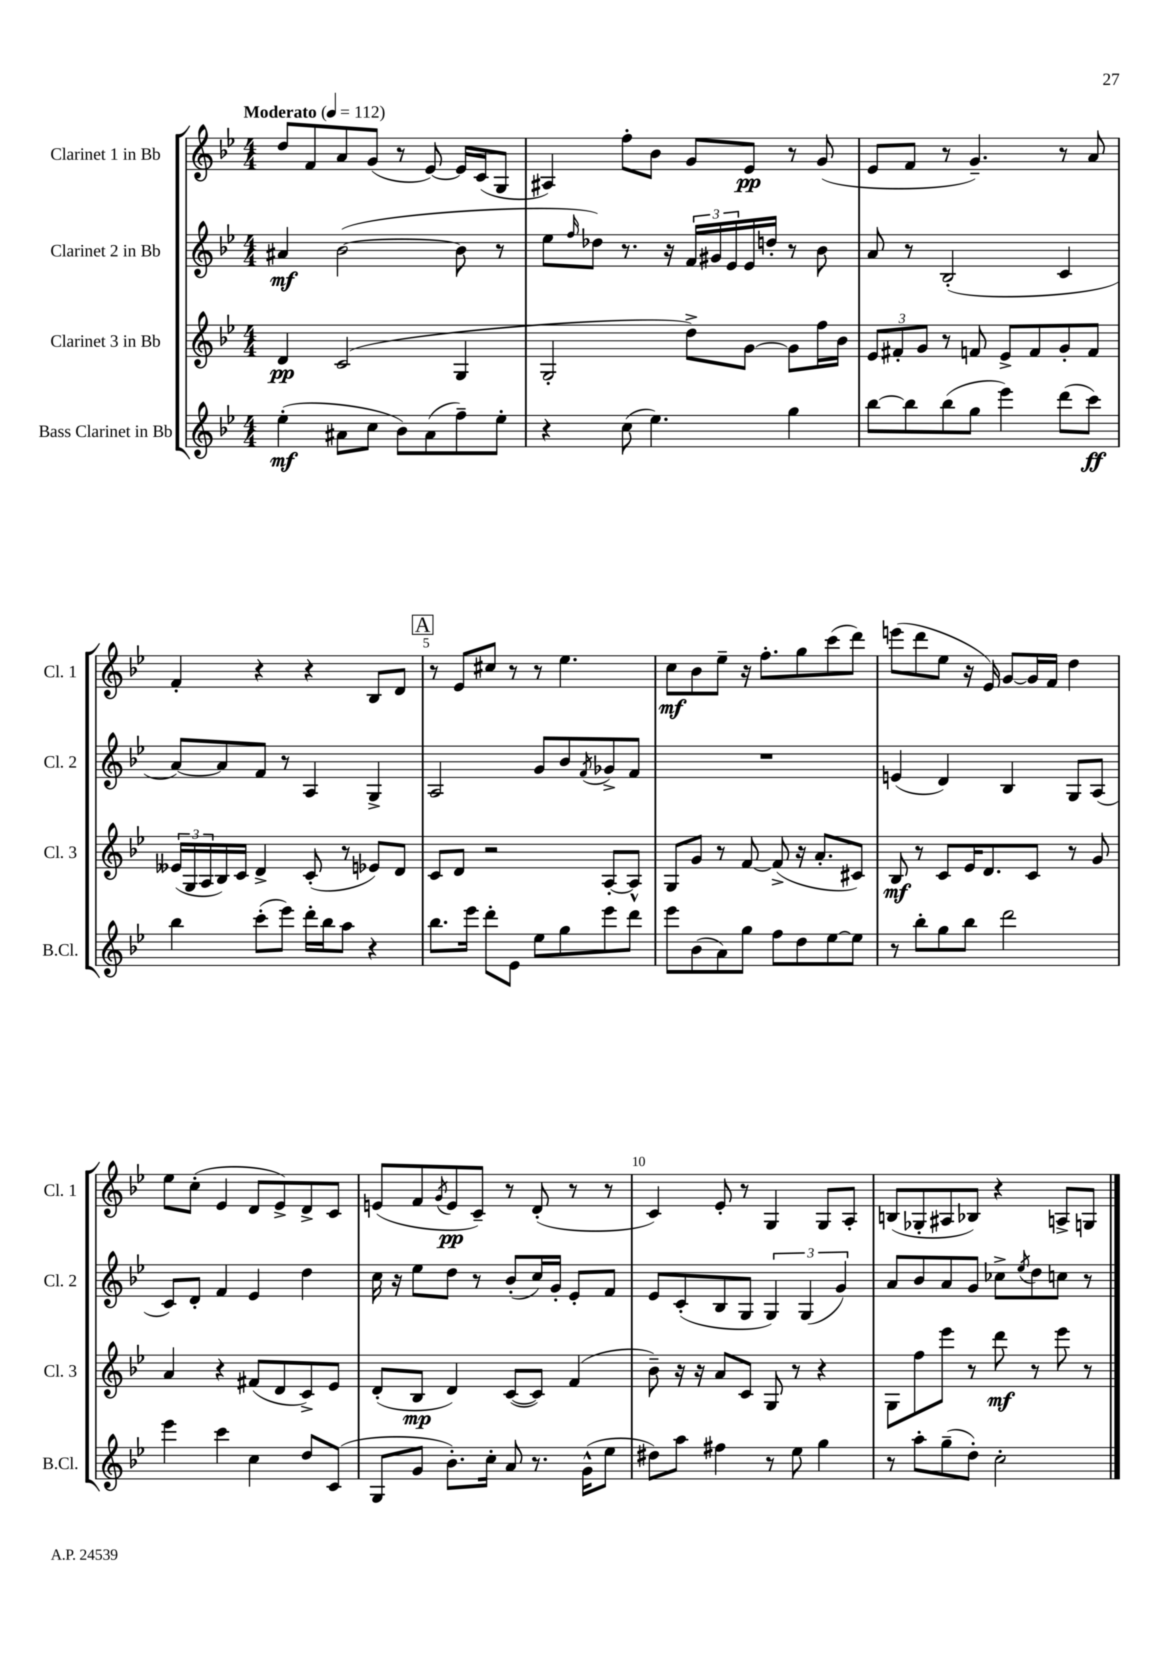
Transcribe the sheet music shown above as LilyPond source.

<<
\new StaffGroup <<
\new Staff = "s0" \with { instrumentName = "Clarinet 1 in Bb" shortInstrumentName = "Cl. 1" } {
    \clef treble \key bes \major \numericTimeSignature \time 4/4 \tempo "Moderato" 4 = 112
    d''8 f'8 a'8 g'8( r8 ees'8~) ees'16 c'16( g8 |
    ais4) f''8-. bes'8 g'8 ees'8\pp r8 g'8( |
    ees'8 f'8 r8 g'4.--) r8 a'8 |
    f'4-. r4 r4 bes8 d'8 |
    \mark \markup { \box "A" } r8 ees'8 cis''8 r8 r8 ees''4. |
    c''8\mf bes'8 ees''8-- r16 f''8.-. g''8 c'''8( d'''8) |
    e'''8( d'''8 ees''8 r16 ees'16) g'8~ g'16 f'16 d''4 |
    ees''8 c''8-.( ees'4 d'8 ees'8->) d'8-> c'8 |
    e'8( f'8 \acciaccatura { g'8 } e'8\pp c'8--) r8 d'8-.( r8 r8 |
    c'4) ees'8-. r8 g4 g8 a8-. |
    b8( ges8-. ais8 bes8) r4 a8-> g8 \bar "|." |
}
\new Staff = "s1" \with { instrumentName = "Clarinet 2 in Bb" shortInstrumentName = "Cl. 2" } {
    \clef treble \key bes \major \numericTimeSignature \time 4/4
    ais'4\mf bes'2~( bes'8 r8 |
    ees''8 \grace { f''16 } des''8) r8. r16 \tuplet 3/2 { f'16 gis'16 ees'16 } ees'16 d''16-. r8 bes'8 |
    a'8 r8 bes2-.( c'4 |
    a'8~) a'8 f'8 r8 a4 g4-> |
    \mark \markup { \box "A" } a2 g'8 bes'8 \acciaccatura { f'8 } ges'8-> f'8 |
    R1 |
    e'4( d'4) bes4 g8 a8( |
    c'8) d'8-. f'4 ees'4 d''4 |
    c''16 r16 ees''8 d''8 r8 bes'8-.( c''16) g'16-. ees'8-. f'8 |
    ees'8 c'8-.( bes8 g8 \tuplet 3/2 { g4) g4( g'4) } |
    a'8 bes'8 a'8 g'8 ces''8-> \acciaccatura { ees''8 } d''8 c''8 r8 \bar "|." |
}
\new Staff = "s2" \with { instrumentName = "Clarinet 3 in Bb" shortInstrumentName = "Cl. 3" } {
    \clef treble \key bes \major \numericTimeSignature \time 4/4
    d'4\pp c'2( g4 |
    g2-. d''8->) g'8~ g'8 f''16 bes'16 |
    \tuplet 3/2 { ees'8 fis'8-. g'8 } r8 f'8 ees'8-> f'8 g'8-. f'8 |
    \tuplet 3/2 { eeses'16( g16 a16 } bes16) c'16 d'4-> c'8-.( r8 ees'8) d'8 |
    \mark \markup { \box "A" } c'8 d'8 r2 a8~-. a8-^ |
    g8 g'8 r8 f'8~ f'8->( r16 a'8.-. cis'8) |
    bes8\mf r8 c'8 ees'16 d'8. c'8 r8 g'8 |
    a'4 r4 fis'8( d'8 c'8->) ees'8 |
    d'8-.( bes8\mp d'4) c'8~( c'8) f'4( |
    bes'8--) r16 r16 a'8 c'8 g8 r8 r4 |
    g8 f''8 ees'''8 r8 d'''8\mf r8 ees'''8 r8 \bar "|." |
}
\new Staff = "s3" \with { instrumentName = "Bass Clarinet in Bb" shortInstrumentName = "B.Cl." } {
    \clef treble \key bes \major \numericTimeSignature \time 4/4
    ees''4-.\mf( ais'8 c''8 bes'8) ais'8( f''8--) ees''8-. |
    r4 c''8( ees''4.) g''4 |
    bes''8~ bes''8 bes''8( g''8 ees'''4) d'''8( c'''8\ff) |
    bes''4 c'''8-.( ees'''8) d'''16-. bes''16 a''8 r4 |
    \mark \markup { \box "A" } bes''8. ees'''16 d'''8-. ees'8 ees''8 g''8 ees'''8 d'''8 |
    ees'''8 bes'8( a'8) g''8 f''8 d''8 ees''8~ ees''8 |
    r8 bes''8-. g''8 bes''8 d'''2 |
    ees'''4 c'''4 c''4 d''8 c'8( |
    g8 g'8 bes'8.-.) c''16-. a'8 r8. g'16-^( ees''8 |
    dis''8) a''8 fis''4 r8 ees''8 g''4 |
    r8 a''8-. g''8--( d''8-.) c''2-. \bar "|." |
}
>>
>>
\layout { \context { \Score \override BarNumber.break-visibility = ##(#f #t #t) barNumberVisibility = #(every-nth-bar-number-visible 5) } }
